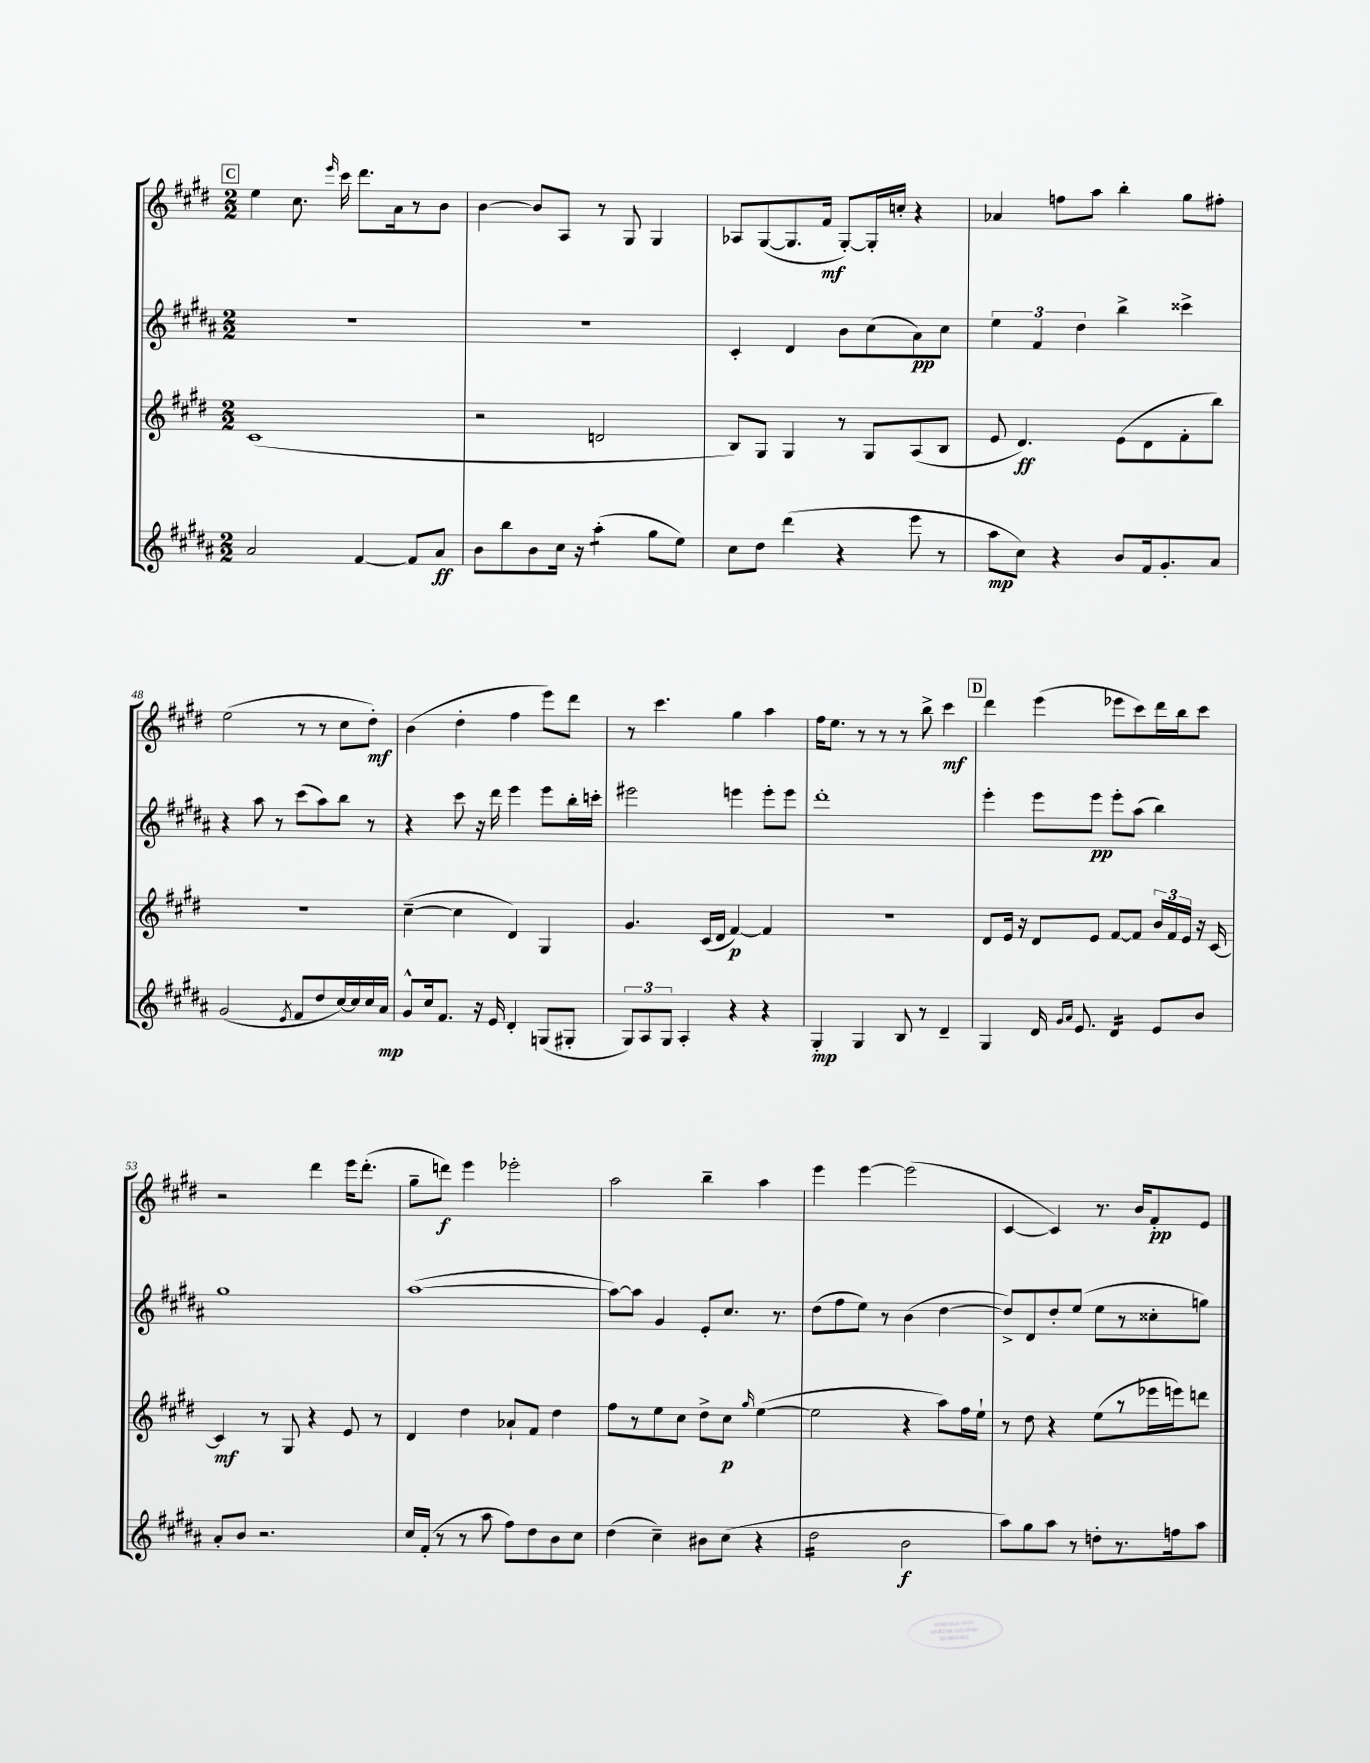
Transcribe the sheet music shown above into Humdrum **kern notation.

**kern	**kern	**kern	**kern
*staff4	*staff3	*staff2	*staff1
*clefG2	*clefG2	*clefG2	*clefG2
*k[f#c#g#d#a#]	*k[f#c#g#d#]	*k[f#c#g#d#a#]	*k[f#c#g#d#]
*M2/2	*M2/2	*M2/2	*M2/2
2a#	(1c#	1r	4ee
.	.	.	8.cc#
.	.	.	16qqeee
.	.	.	16ccc#
[4f#	.	.	8.ddd#
.	.	.	16a
8f#]	.	.	8r
8a#	.	.	8b
=	=	=	=
8b	2r	1r	[4b
8bb	.	.	.
8b	.	.	8b]
16cc#	.	.	8A
16r	.	.	.
(4aa#'	2d	.	8r
.	.	.	8G#
8gg#	.	.	4G#
8ee)	.	.	.
=	=	=	=
8cc#	8B)	4c#'	8A-
8dd#	8G#	.	([8G#
(4ddd#	4G#	4d#	8.G#]
.	.	.	16f#
4r	8r	8b	[8G#')
.	8G#	(8cc#	16G#']
.	.	.	16cc'
8eee	(8A	8a#)	4r
8r	8B	8cc#	.
=	=	=	=
8aa#	8e	6ee	4a-
8cc#)	4.d#)	.	.
.	.	6f#	.
4r	.	.	8ff
.	.	6dd#	.
.	.	.	8aa
8b	(8e	4bb^	4bb'
16f#	8d#	.	.
8.g#'	.	.	.
.	8f#'	4ccc##^	8gg#
8a#	8bb)	.	8ff#'
=	=	=	=
(2g#	1r	4r	(2ee
.	.	8aa#	.
.	.	8r	.
8qe	.	.	.
8f#	.	(8ccc#	8r
8dd#	.	8aa#)	8r
[16cc#)	.	8bb	8cc#
16cc#]	.	.	.
16cc#	.	8r	8dd#')
16a#	.	.	.
=	=	=	=
8g#^^	([4cc#~	4r	(4b
16cc#	.	.	.
8.f#	.	.	.
.	4cc#]	8ccc#	4dd#'
16r	.	16r	.
16e	.	16ddd#	.
4d#'	4d#)	4eee	4ff#
(8G	4G#	8eee	8eee)
8G#'	.	16bb'	8ddd#
.	.	16ccc'	.
=	=	=	=
12G#)	4.g#	2eee#	8r
12A#	.	.	.
.	.	.	4.ccc#
12G#	.	.	.
4A#'	.	.	.
.	(16c#	.	.
.	16d#	.	.
4r	[4f#)	4eee	4gg#
4r	4f#]	8eee'	4aa
.	.	8eee	.
=	=	=	=
4G#'	1r	1ddd#'	16ff#
.	.	.	8.ee
4G#	.	.	8r
.	.	.	8r
8B	.	.	8r
8r	.	.	8bb^
4d#~	.	.	4ccc#
=	=	=	=
4G#	8d#	4eee'	4ddd#
.	16e	.	.
.	16r	.	.
16d#	8d#	8eee	(4eee
16qqg#	.	.	.
16qqa#	.	.	.
8.e	.	.	.
.	8e	8eee	.
4d#	[8f#	8eee'	8eee-
.	8f#]	(8aa#	8ccc#)
8e	24b	4bb)	16ddd#
.	24f#	.	.
.	.	.	16bb
.	24e	.	.
8b	16r	.	8ccc#
.	[16c#	.	.
=	=	=	=
8a#'	4c#]	1gg#	2r
8b	.	.	.
2.r	8r	.	.
.	8G#	.	.
.	4r	.	4ddd#
.	8e	.	16eee
.	.	.	(8.ddd#'
.	8r	.	.
=	=	=	=
16cc#	4d#	([1aa#	8gg#~
(16f#'	.	.	.
8r	.	.	8ddd)
8r	4dd#	.	4eee
8aa#	.	.	.
8ff#)	8a-`	.	2eee-'
8dd#	8f#	.	.
8b	4dd#	.	.
8cc#	.	.	.
=	=	=	=
(4dd#	8ff#	8aa#_)	2aa
.	8r	8aa#]	.
4cc#~)	8ee	4g#	.
.	8cc#	.	.
8b#	8dd#^	8e'	4bb~
(8cc#	8cc#	8.cc#	.
.	16qqgg#	.	.
4r	([4ee	.	4aa
.	.	8.r	.
=	=	=	=
2dd#	2ee]	(8dd#	4eee
.	.	8ff#	.
.	.	8ee)	[4eee
.	.	8r	.
2b	4r	(4b	(2eee]
.	8aa)	[4dd#	.
.	16ff#	.	.
.	16ee`	.	.
=	=	=	=
8aa#)	8r	8dd#^])	[4c#
8gg#	8dd#	8d#	.
8aa#	4r	8dd#'	4c#])
8r	.	(8ee	.
8dd'	(8ee	8ee	8.r
8.r	8r	8r	.
.	.	.	16b
.	16eee-	8cc##'	8f#'
16ff	16eee)	.	.
8aa#	8ddd	8gg)	8e
==	==	==	==
*-	*-	*-	*-
